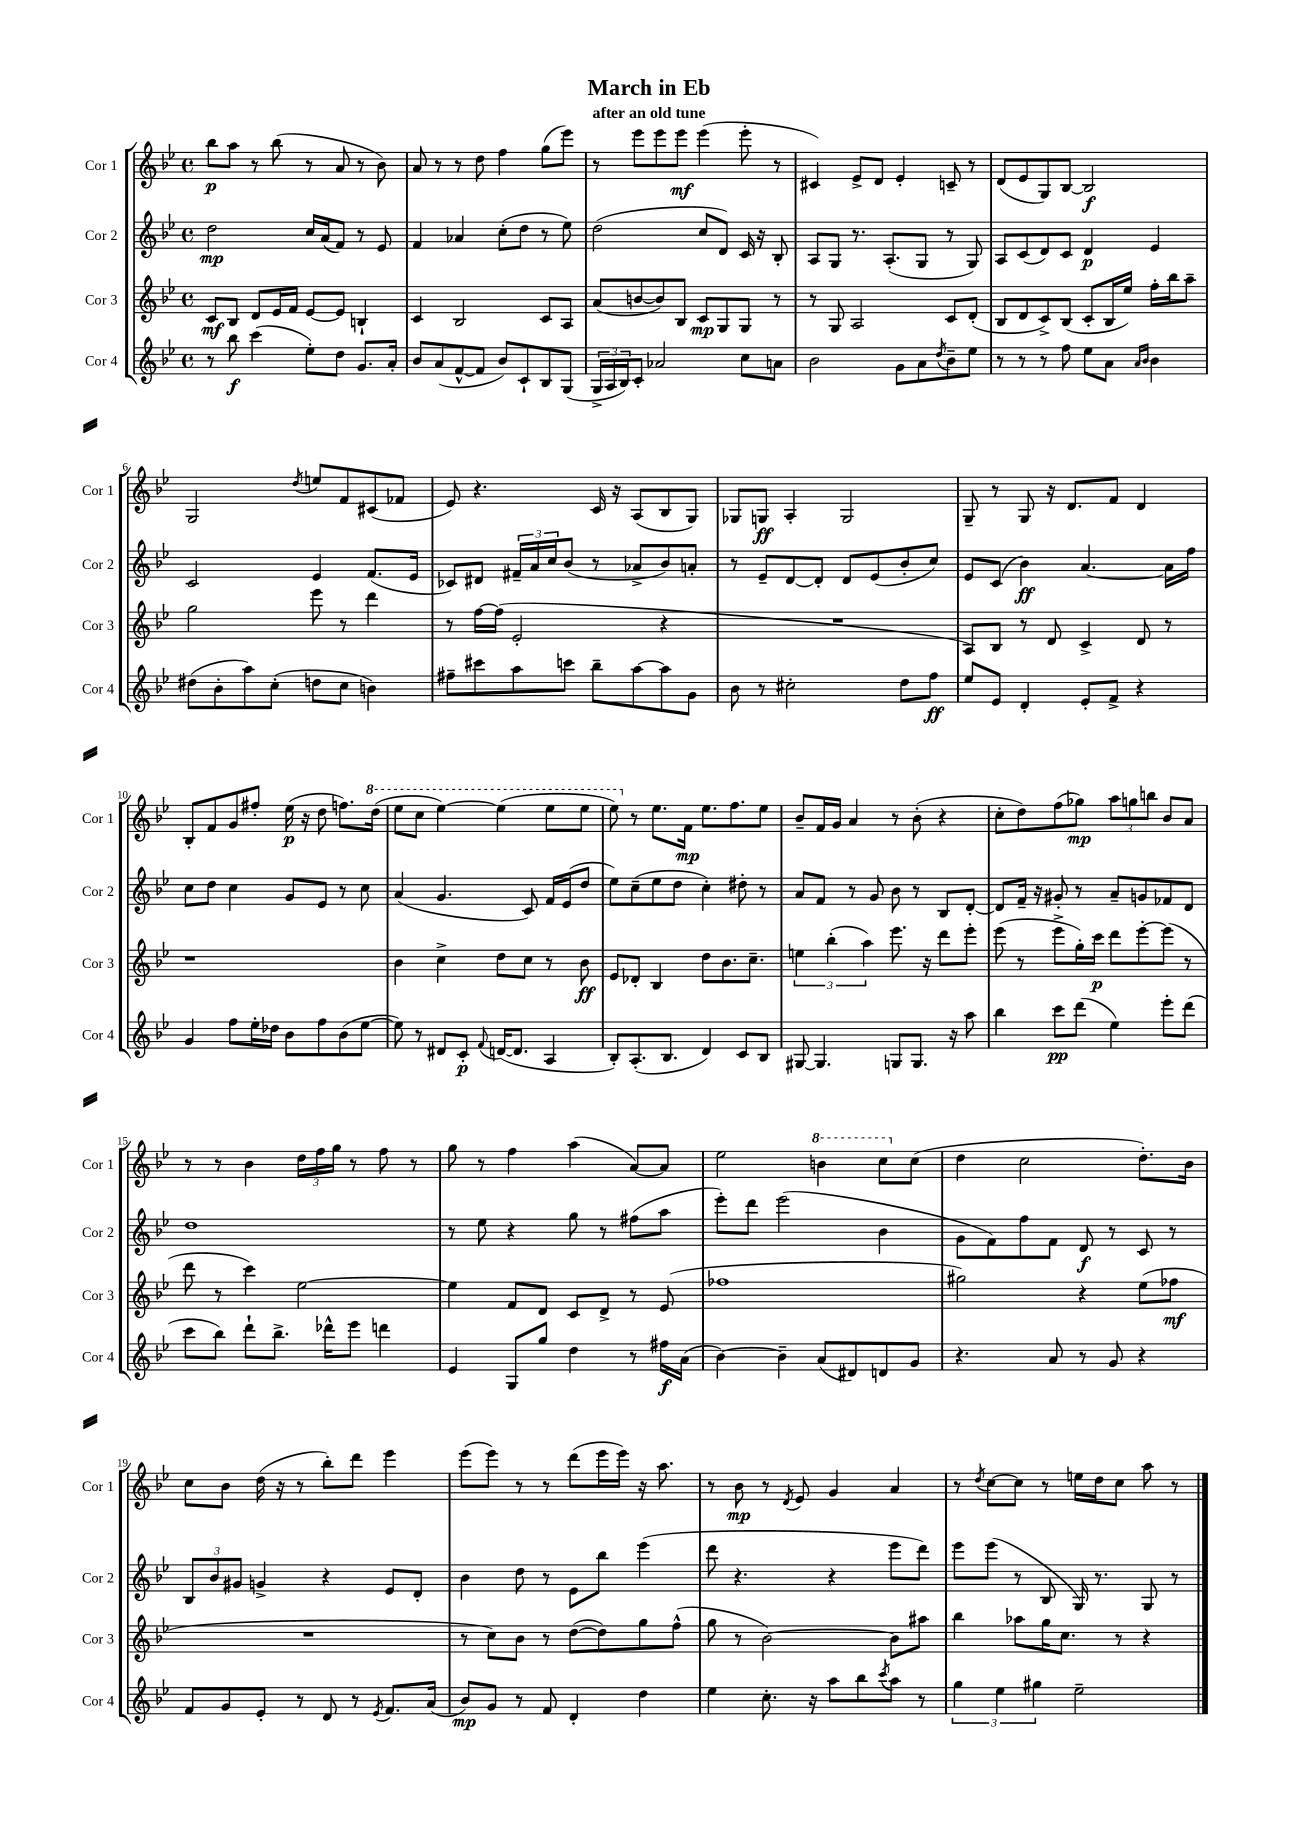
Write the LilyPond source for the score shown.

\header { title = "March in Eb" subtitle = "after an old tune" }
<<
\new StaffGroup <<
\new Staff = "s0" \with { instrumentName = "Cor 1" shortInstrumentName = "Cor 1" } {
    \clef treble \key bes \major \defaultTimeSignature \time 4/4
    bes''8\p a''8 r8 bes''8( r8 a'8 r8 bes'8) |
    a'8 r8 r8 d''8 f''4 g''8( ees'''8) |
    r8 ees'''8 ees'''8 ees'''8\mf ees'''4( ees'''8-. r8 |
    cis'4) ees'8-> d'8 ees'4-. c'8-- r8 |
    d'8( ees'8 g8) bes8~ bes2\f |
    g2 \acciaccatura { d''8 } e''8 f'8 cis'8( fes'8 |
    ees'8) r4. c'16 r16 a8( bes8 g8) |
    ges8 g8\ff a4-. g2 |
    g8-- r8 g8 r16 d'8. f'8 d'4 |
    bes8-. f'8 g'8 fis''8-. ees''16\p( r16 d''8 f''8.) \ottava #1 d'''16( |
    ees'''8 c'''8 ees'''4~) ees'''4( ees'''8 ees'''8 |
    ees'''8) \ottava #0 r8 ees''8. f'16\mp ees''8. f''8. ees''8 |
    bes'8-- f'16 g'16 a'4 r8 bes'8-.( r4 |
    c''8-. d''8) f''8( ges''8\mp) \tuplet 3/2 { a''8 g''8 b''8 } bes'8 a'8 |
    r8 r8 bes'4 \tuplet 3/2 { d''16 f''16 g''16 } r8 f''8 r8 |
    g''8 r8 f''4 a''4( a'8~) a'8 |
    ees''2 \ottava #1 b''4 c'''8 \ottava #0 c''8( |
    d''4 c''2 d''8.-.) bes'16 |
    c''8 bes'8 d''16( r16 r8 bes''8-.) d'''8 ees'''4 |
    ees'''8( ees'''8) r8 r8 d'''8( ees'''16 ees'''16) r16 a''8. |
    r8 bes'8\mp r8 \acciaccatura { d'8 } ees'8 g'4 a'4 |
    r8 \acciaccatura { d''8 } c''8~ c''8 r8 e''16 d''16 c''8 a''8 r8 \bar "|." |
}
\new Staff = "s1" \with { instrumentName = "Cor 2" shortInstrumentName = "Cor 2" } {
    \clef treble \key bes \major \defaultTimeSignature \time 4/4
    d''2\mp c''16 a'16( f'8) r8 ees'8 |
    f'4 aes'4 c''8-.( d''8 r8 ees''8) |
    d''2( c''8 d'8) c'16 r16 bes8-. |
    a8 g8 r8. a8.-.( g8 r8 g8) |
    a8 c'8( d'8) c'8 d'4\p ees'4 |
    c'2 ees'4 f'8.( ees'16 |
    ces'8) dis'8 \tuplet 3/2 { fis'16-- a'16 c''16 } bes'8( r8 aes'8-> bes'8) a'8-. |
    r8 ees'8-- d'8~ d'8-. d'8 ees'8( bes'8-. c''8) |
    ees'8 c'8( bes'4\ff) a'4.~ a'16 f''16 |
    c''8 d''8 c''4 g'8 ees'8 r8 c''8 |
    a'4( g'4. c'8) f'16 ees'16( d''8 |
    ees''8) c''8--( ees''8 d''8 c''4-.) dis''8-. r8 |
    a'8 f'8 r8 g'8 bes'8 r8 bes8 d'8~-. |
    d'8 f'16-- r16 gis'8-. r8 a'8-- g'8 fes'8 d'8 |
    d''1 |
    r8 ees''8 r4 g''8 r8 fis''8( a''8 |
    ees'''8-.) d'''8 ees'''2( bes'4 |
    g'8 f'8) f''8 f'8 d'8\f r8 c'8 r8 |
    \tuplet 3/2 { bes8 bes'8 gis'8 } g'4-> r4 ees'8 d'8-. |
    bes'4 d''8 r8 ees'8 bes''8 ees'''4( |
    d'''8 r4. r4 ees'''8 d'''8) |
    ees'''8 ees'''8( r8 bes8 g16) r8. g8 r8 \bar "|." |
}
\new Staff = "s2" \with { instrumentName = "Cor 3" shortInstrumentName = "Cor 3" } {
    \clef treble \key bes \major \defaultTimeSignature \time 4/4
    c'8\mf bes8 d'8 ees'16 f'16 ees'8~ ees'8 b4-! |
    c'4 bes2 c'8 a8 |
    a'8( b'8~ b'8) bes8 c'8\mp g8 g8 r8 |
    r8 g8 a2 c'8 d'8-.( |
    bes8 d'8 c'8->) bes8( c'8-. bes16 ees''16) f''16-. bes''16 a''8-- |
    g''2 ees'''8 r8 d'''4 |
    r8 f''16~ f''16( ees'2-. r4 |
    R1 |
    a8) bes8 r8 d'8 c'4-> d'8 r8 |
    r1 |
    bes'4 c''4-> d''8 c''8 r8 bes'8\ff |
    ees'8 des'8-. bes4 d''8 bes'8. c''8.-- |
    \tuplet 3/2 { e''4 bes''4-.( a''4) } ees'''8. r16 d'''8 ees'''8-. |
    ees'''8( r8 ees'''8-> g''16-.) c'''16\p d'''8 ees'''8~-. ees'''8( r8 |
    d'''8 r8 c'''4) ees''2~ |
    ees''4 f'8 d'8 c'8 d'8-> r8 ees'8( |
    fes''1 |
    gis''2) r4 ees''8( fes''8\mf |
    R1 |
    r8 c''8) bes'8 r8 d''8~( d''8) g''8 f''8-^( |
    g''8 r8 bes'2~) bes'8 ais''8 |
    bes''4 aes''8 g''16 c''8. r8 r4 \bar "|." |
}
\new Staff = "s3" \with { instrumentName = "Cor 4" shortInstrumentName = "Cor 4" } {
    \clef treble \key bes \major \defaultTimeSignature \time 4/4
    r8 bes''8\f c'''4( ees''8-.) d''8 g'8. a'16-. |
    bes'8 a'8( f'8~-^ f'8 bes'8) c'8-! bes8 g8( |
    \tuplet 3/2 { g16-> a16 bes16) } c'8-. aes'2 c''8 a'8 |
    bes'2 g'8 a'8 \acciaccatura { d''8 } bes'8-- ees''8 |
    r8 r8 r8 f''8 ees''8 a'8 \grace { a'16 bes'16 } bes'4 |
    dis''8( bes'8-. a''8) c''8-.( d''8 c''8 b'4) |
    fis''8-- cis'''8 a''8 c'''8 bes''8-- a''8~ a''8 g'8 |
    bes'8 r8 cis''2-. d''8 f''8\ff |
    ees''8 ees'8 d'4-. ees'8-. f'8-> r4 |
    g'4 f''8 ees''16-. des''16 bes'8 f''8 bes'8( ees''8~ |
    ees''8) r8 dis'8 c'8-.\p \appoggiatura { f'8 } d'16~( d'8. a4 |
    bes8-.) a8.-.( bes8. d'4) c'8 bes8 |
    gis8~ gis4. g8 g8. r16 a''8 |
    bes''4 c'''8\pp d'''8( ees''4) ees'''8-. d'''8( |
    c'''8 bes''8) d'''8-! bes''8.-> des'''16-^ ees'''8 d'''4 |
    ees'4 g8 g''8 d''4 r8 fis''16\f a'16( |
    bes'4~) bes'4-- a'8( dis'8) d'8 g'8 |
    r4. a'8 r8 g'8 r4 |
    f'8 g'8 ees'8-. r8 d'8 r8 \acciaccatura { ees'8 } f'8. a'16( |
    bes'8\mp) g'8 r8 f'8 d'4-. d''4 |
    ees''4 c''8.-. r16 a''8 bes''8 \acciaccatura { c'''8 } a''8 r8 |
    \tuplet 3/2 { g''4 ees''4 gis''4 } ees''2-- \bar "|." |
}
>>
>>
